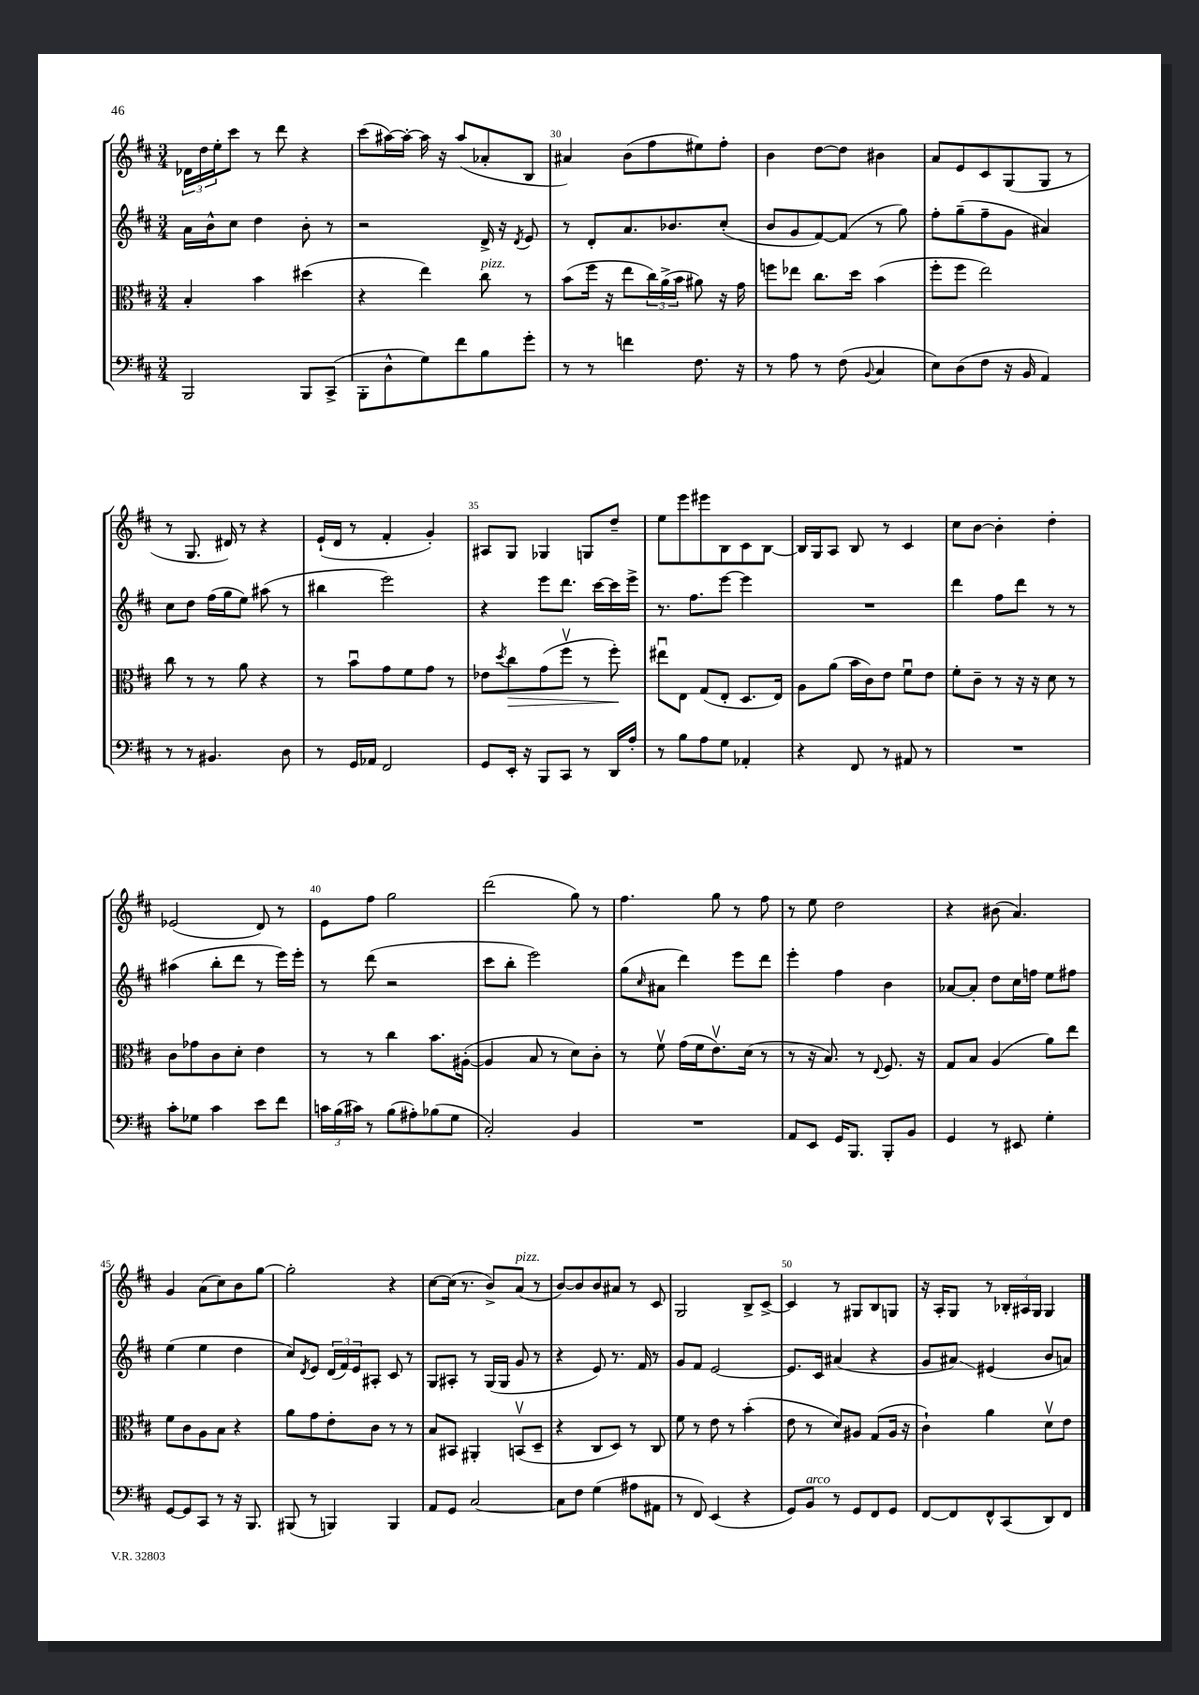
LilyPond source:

<<
\new StaffGroup <<
\new Staff = "s0" {
    \clef treble \key d \major \numericTimeSignature \time 3/4
    \tuplet 3/2 { des'16 d''16 e''16-. } cis'''8 r8 d'''8 r4 |
    cis'''8( ais''16~) ais''16~-. ais''16 r16 ais''8( aes'8-. b8 |
    ais'4) b'8( fis''8 eis''8) fis''8-. |
    b'4 d''8~ d''8 bis'4 |
    a'8 e'8 cis'8 g8( g8 r8 |
    r8 g8. dis'16) r8 r4 |
    e'16-!( d'16 r8 fis'4-. g'4-.) |
    ais8 g8 ges4 g8 d''8-- |
    e''8 e'''8 eis'''8 b8 cis'8 b8~ |
    b16 g16 a8 b8 r8 cis'4 |
    cis''8 b'8~ b'4-. d''4-. |
    ees'2( d'8) r8 |
    e'8 fis''8 g''2 |
    d'''2( g''8) r8 |
    fis''4. g''8 r8 fis''8 |
    r8 e''8 d''2 |
    r4 bis'8( a'4.) |
    g'4 a'8( cis''8) b'8 g''8~ |
    g''2-. r4 |
    cis''8~ cis''16( r8. b'8->) a'8^\markup { \italic "pizz." }( r8 |
    b'8~) b'8 b'8 ais'8 r8 cis'8 |
    g2 b8-> cis'8~-> |
    cis'4 r8 gis8 b8 g8 |
    r16 a16-. g8 r8 \tuplet 3/2 { bes16-. ais16 g16 } g4 \bar "|." |
}
\new Staff = "s1" {
    \clef treble \key d \major \numericTimeSignature \time 3/4
    a'16 b'16-^ cis''8 d''4 b'8-. r8 |
    r2 d'16-> r16 \acciaccatura { d'8 } e'8 |
    r8 d'8-. a'8. bes'8. cis''8-.( |
    b'8 g'8 fis'8~) fis'8( r8 g''8) |
    fis''8-. g''8--( fis''8-- g'8 ais'4) |
    cis''8 d''8 fis''16( g''16 e''8) ais''8( r8 |
    bis''4 e'''2) |
    r4 e'''8 d'''8. cis'''16~ cis'''16 e'''16-> |
    r8. fis''8. e'''8~ e'''4 |
    R2. |
    d'''4 fis''8 d'''8 r8 r8 |
    ais''4( b''8-. d'''8 r8 e'''16) e'''16-. |
    r8 d'''8( r2 |
    cis'''8 b''8-. e'''2) |
    g''8( \grace { cis''16 } ais'8 d'''4) e'''8 d'''8 |
    e'''4-. fis''4 b'4 |
    aes'8~ aes'8-. d''8 cis''16 f''16 e''8 fis''8 |
    e''4( e''4 d''4 |
    cis''8) \acciaccatura { d'8 } e'8 \tuplet 3/2 { d'16( fis'16) e'16 } ais8-. cis'8 r8 |
    g8 ais8-. r8 g16( g16 g'8 r8 |
    r4 e'8) r8. fis'16 r8 |
    g'8 fis'8 e'2~ |
    e'8. cis'16 ais'4( r4 |
    g'8 ais'8\glissando) eis'4( b'8 a'8) \bar "|." |
}
\new Staff = "s2" {
    \clef alto \key d \major \numericTimeSignature \time 3/4
    b4-. b'4 dis''4( |
    r4 e''4) cis''8^\markup { \italic "pizz." } r8 |
    b'8( fis''16 r16 e''8 \tuplet 3/2 { cis''16) a'16->( b'16 } ais'8) r16 g'16 |
    f''8 ees''8 cis''8. d''16 b'4( |
    fis''8-. fis''8 e''2) |
    cis''8 r8 r8 a'8 r4 |
    r8 b'8\downbow g'8 fis'8 g'8 r8 |
    ees'8 \acciaccatura { d''8 } cis''8\> g'8( fis''8\upbow r8 fis''8-.\!) |
    eis''8\downbow e8 g8( e8-. d8. e16) |
    a8 a'8( b'16 cis'16) e'8 fis'8\downbow e'8 |
    fis'8-. cis'8-- r8 r16 r16 d'8 r8 |
    cis'8 ges'8 cis'8 d'8-. e'4 |
    r8 r8 cis''4 b'8. ais16~-.( |
    ais4 b8 r8 d'8) cis'8-. |
    r8 fis'8\upbow g'16( fis'16 e'8.\upbow) d'16( r8 |
    r8 r16 b8.) r8 \appoggiatura { e8 } fis8. r16 |
    g8 b8 a4( a'8) e''8 |
    fis'8 cis'8 a8 b8 r4 |
    a'8 g'8 e'8-. cis'8 r8 r8 |
    b8 bis,8 ais,4-. b,8\upbow( d8-- |
    r4 cis8 d8) r8 cis8 |
    fis'8 r8 e'8 r8 b'4-.( |
    e'8 r8 d'8) ais8 g8( ais16 r16 |
    cis'4-!) a'4 d'8\upbow e'8 \bar "|." |
}
\new Staff = "s3" {
    \clef bass \key d \major \numericTimeSignature \time 3/4
    b,,2 b,,8 cis,8->( |
    b,,8-. d8-^ g8) fis'8 b8 g'8-. |
    r8 r8 f'4 fis8. r16 |
    r8 a8 r8 fis8( \appoggiatura { b,8 } cis4 |
    e8) d8( fis8 r16 b,16 a,4) |
    r8 r8 bis,4. d8 |
    r8 g,16 aes,16 fis,2 |
    g,8 e,16-. r16 b,,8 cis,8 r8 d,16 a16-. |
    r8 b8 a8 g8 aes,4-. |
    r4 fis,8 r8 ais,8 r8 |
    R2. |
    cis'8-. ges8 cis'4 e'8 fis'8 |
    \tuplet 3/2 { c'16 b16( cis'16) } r8 b8( ais8-.) bes8( g8 |
    cis2-.) b,4 |
    R2. |
    a,8 e,8 g,16 b,,8. b,,8-. b,8 |
    g,4 r8 eis,8 g4-. |
    g,8~ g,8 cis,8 r8 r16 b,,8. |
    bis,,8( r8 b,,4) b,,4 |
    a,8 g,8 cis2~ |
    cis8 fis8 g4( ais8 ais,8 |
    r8 fis,8) e,4( r4 |
    g,8) b,8^\markup { \italic "arco" } r8 g,8 fis,8 g,8 |
    fis,8~ fis,8 fis,8-^ cis,8( d,8) fis,8 \bar "|." |
}
>>
>>
\layout { \context { \Score currentBarNumber = #28 \override BarNumber.break-visibility = ##(#f #t #t) barNumberVisibility = #(every-nth-bar-number-visible 5) } }
